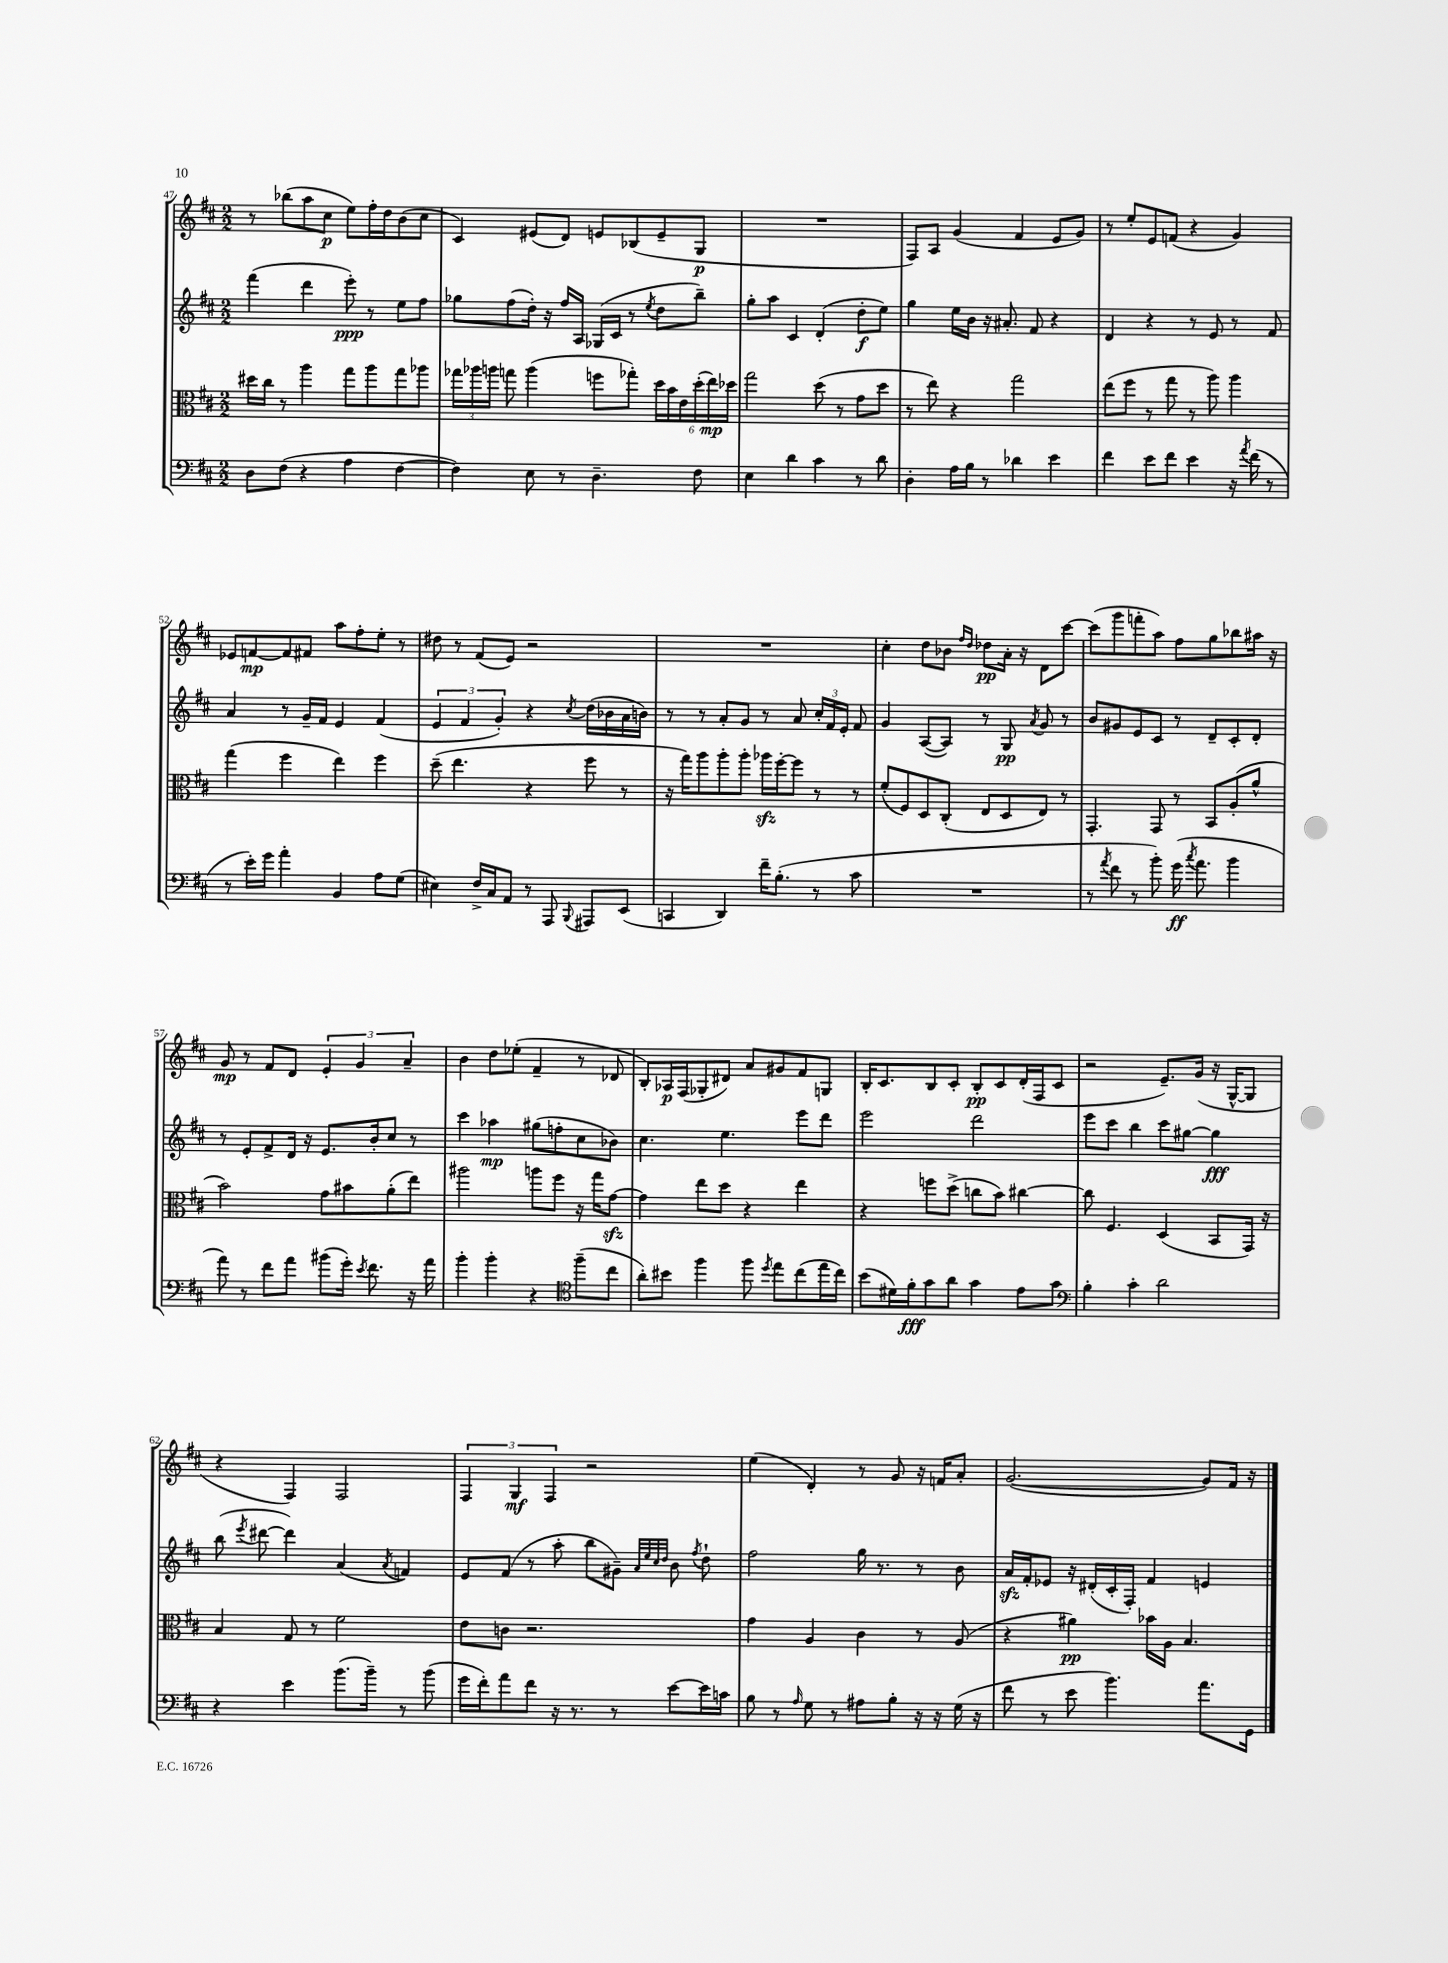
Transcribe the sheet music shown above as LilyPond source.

<<
\new StaffGroup <<
\new Staff = "s0" {
    \clef treble \key d \major \numericTimeSignature \time 2/2
    \autoBeamOff r8 bes''8[( a''8 cis''8]\p e''8[) fis''16-. d''16 b'8( cis''8] |
    cis'4) eis'8[( d'8]) e'8[ bes8( e'8-- g8]\p |
    R1 |
    fis8[) a8] g'4( fis'4 e'8[ g'8]) |
    r8 e''8[-. e'8 f'8]( r4 g'4) |
    ees'8[ f'8~\mp f'8 fis'8] a''8[ fis''8-. e''8]-. r8 |
    dis''8 r8 fis'8[( e'8]) r2 |
    R1 |
    cis''4-. d''8[ bes'8] \grace { fis''16[ d''16] } des''8[\pp a'16]-. r16 d'8[ cis'''8]~ |
    cis'''8[( g'''8 f'''8-. a''8]) fis''8[ g''8 bes''8 ais''16] r16 |
    g'8\mp r8 fis'8[ d'8] \tuplet 3/2 { e'4-. g'4 a'4-- } |
    b'4 d''8[ ees''8]-.( fis'4-- r8 des'8 |
    b8[-.) aes16\p fis16( ges8-. dis'8]) a'8[ gis'8 fis'8 g8] |
    b16[-. cis'8. b8 cis'8]-. b8[-.\pp cis'8 d'16-.( fis16 cis'8] |
    r2 e'8.[--) g'16]( r16 g16[~-^ g8] |
    r4 fis4) fis2 |
    \tuplet 3/2 { fis4 g4\mf fis4 } r2 |
    e''4( d'4-.) r8 g'8 r16 f'16[ a'8]-. |
    g'2.~( g'8[) fis'16] r16 \bar "|." |
}
\new Staff = "s1" {
    \clef treble \key d \major \numericTimeSignature \time 2/2
    \autoBeamOff fis'''4( d'''4 e'''8-.\ppp) r8 e''8[ fis''8] |
    ges''8[ fis''8( d''16]-.) r16 fis''16[ a16] ges16[( cis'16] r8 \acciaccatura { e''8 } d''8[ b''8]--) |
    g''8[-. a''8] cis'4 d'4-.( d''8[-.\f e''8]) |
    g''4 e''16[ b'16] r16 ais'8.-. fis'8 r4 |
    d'4 r4 r8 e'8 r8 fis'8 |
    a'4 r8 g'16[-- fis'16] e'4 fis'4( |
    \tuplet 3/2 { e'4 fis'4 g'4-.) } r4 \acciaccatura { cis''8 } d''16[( bes'16 a'16 b'16]) |
    r8 r8 a'8[-. g'8] r8 a'8 \tuplet 3/2 { cis''16[-. fis'16 e'16]-. } fis'8 |
    g'4 a8[~( a8]) r8 g8\pp \acciaccatura { a'8 } g'8 r8 |
    b'8[ gis'8 e'8 cis'8] r8 d'8[-- cis'8-. d'8]-. |
    r8 e'8[-. fis'8-> d'16] r16 e'8.[ b'16-. cis''8] r8 |
    cis'''4 aes''4\mp gis''8[( f''8-. cis''8 bes'8]) |
    cis''4. e''4. e'''8[ d'''8] |
    e'''2 d'''2 |
    e'''8[ cis'''8] b''4 cis'''8[ gis''8]~ gis''4\fff |
    b''8( \acciaccatura { e'''8 } dis'''8~ dis'''4) a'4( \acciaccatura { a'8 } f'4) |
    e'8[ fis'8]( r8 a''8-. b''8[ gis'8]--) \grace { a'32[ e''32 cis''32 d''32] } b'8 \acciaccatura { fis''8 } d''8-! |
    fis''2 g''16 r8. r8 b'8 |
    a'16[\sfz fis'16-. ees'8] r16 dis'16[-.( cis'16-. fis16]-.) fis'4 e'4 \bar "|." |
}
\new Staff = "s2" {
    \clef alto \key d \major \numericTimeSignature \time 2/2
    \autoBeamOff dis''16[ cis''16] r8 a''4 g''8[ a''8 g''8 aes''8] |
    \tuplet 3/2 { ges''16[ aes''16 a''16] } g''8 a''4( f''8[ ges''8]-.) \tuplet 6/4 { d''16[ b'16 e'16 d''16-.( e''16\mp) des''16] } |
    g''2 d''8( r8 g'8[ d''8] |
    r8 e''8) r4 g''2 |
    e''8[( fis''8] r8 g''8 r8 a''8) a''4 |
    g''4( fis''4 e''4) fis''4 |
    d''8--( e''4. r4 fis''8 r8 |
    r16 g''16[) a''8 a''8-. a''8]-. aes''16[\sfz fis''16~-. fis''8] r8 r8 |
    fis'8[-.( fis8) d8 cis8]-.( e8[ d8 e8]) r8 |
    g,4.-. g,8 r8 b,8[ a8-.( a'8]-^ |
    b'2) g'8[ bis'8 a'8-.( e''8]) |
    ais''2 a''8[ fis''8] r16 g''16[ g'8]~\sfz |
    g'4 e''8[ d''8] r4 e''4 |
    r4 f''8[ d''8]->( c''8[ b'8]) cis''4~ |
    cis''8 fis4. d4( b,8[ g,16]) r16 |
    b4 g8 r8 fis'2 |
    e'8[ c'8] r2. |
    g'4 a4 cis'4 r8 a8( |
    r4 ais'4\pp) bes'16[ a16] b4. \bar "|." |
}
\new Staff = "s3" {
    \clef bass \key d \major \numericTimeSignature \time 2/2
    \autoBeamOff d8[ fis8]( r4 a4 fis4~ |
    fis4) e8 r8 d4.-- fis8 |
    e4 d'4 cis'4 r8 d'8 |
    d4-. a16[ b16] r8 des'4 e'4 |
    fis'4 e'8[ fis'8] e'4 r16 \acciaccatura { a'8 } fis'16( r8 |
    r8 e'16[-.) g'16] a'4-. b,4 a8[ g8]( |
    eis4) fis16[-> cis16 a,8] r8 a,,8 \appoggiatura { b,,8 } ais,,8[ e,8]( |
    c,4 d,4) fis'16[-- b8.]-.( r8 cis'8 |
    R1 |
    r8 \acciaccatura { a'8 } fis'8 r8 b'8-.) g'16\ff( \acciaccatura { cis''8 } a'8. b'4 |
    a'8) r8 fis'8[ a'8] bis'8[( g'16]-.) \acciaccatura { e'8 } fis'8. r16 a'16 |
    b'4-. b'4-. r4 \clef tenor fis''8[--( cis''8] |
    a'8[-.) bis'8] fis''4 fis''8 \acciaccatura { d''8 } e''8[ cis''8( e''16 cis''16]) |
    b'8[( dis'16) fis'16-.\fff g'8 a'8] g'4 e'8[ g'8] |
    \clef bass b4-. cis'4-. d'2 |
    r4 e'4 b'8.[( b'16]--) r8 b'8( |
    g'16[ fis'16-.) a'8 fis'8] r16 r8. r8 e'8[~ e'16 c'16] |
    b8 r8 \grace { a16 } g8 r8 ais8[ b8]-. r16 r16 g16( r16 |
    fis'8 r8 e'8 b'4.) a'8.[ g,16] \bar "|." |
}
>>
>>
\layout { \context { \Score currentBarNumber = #47 } }
